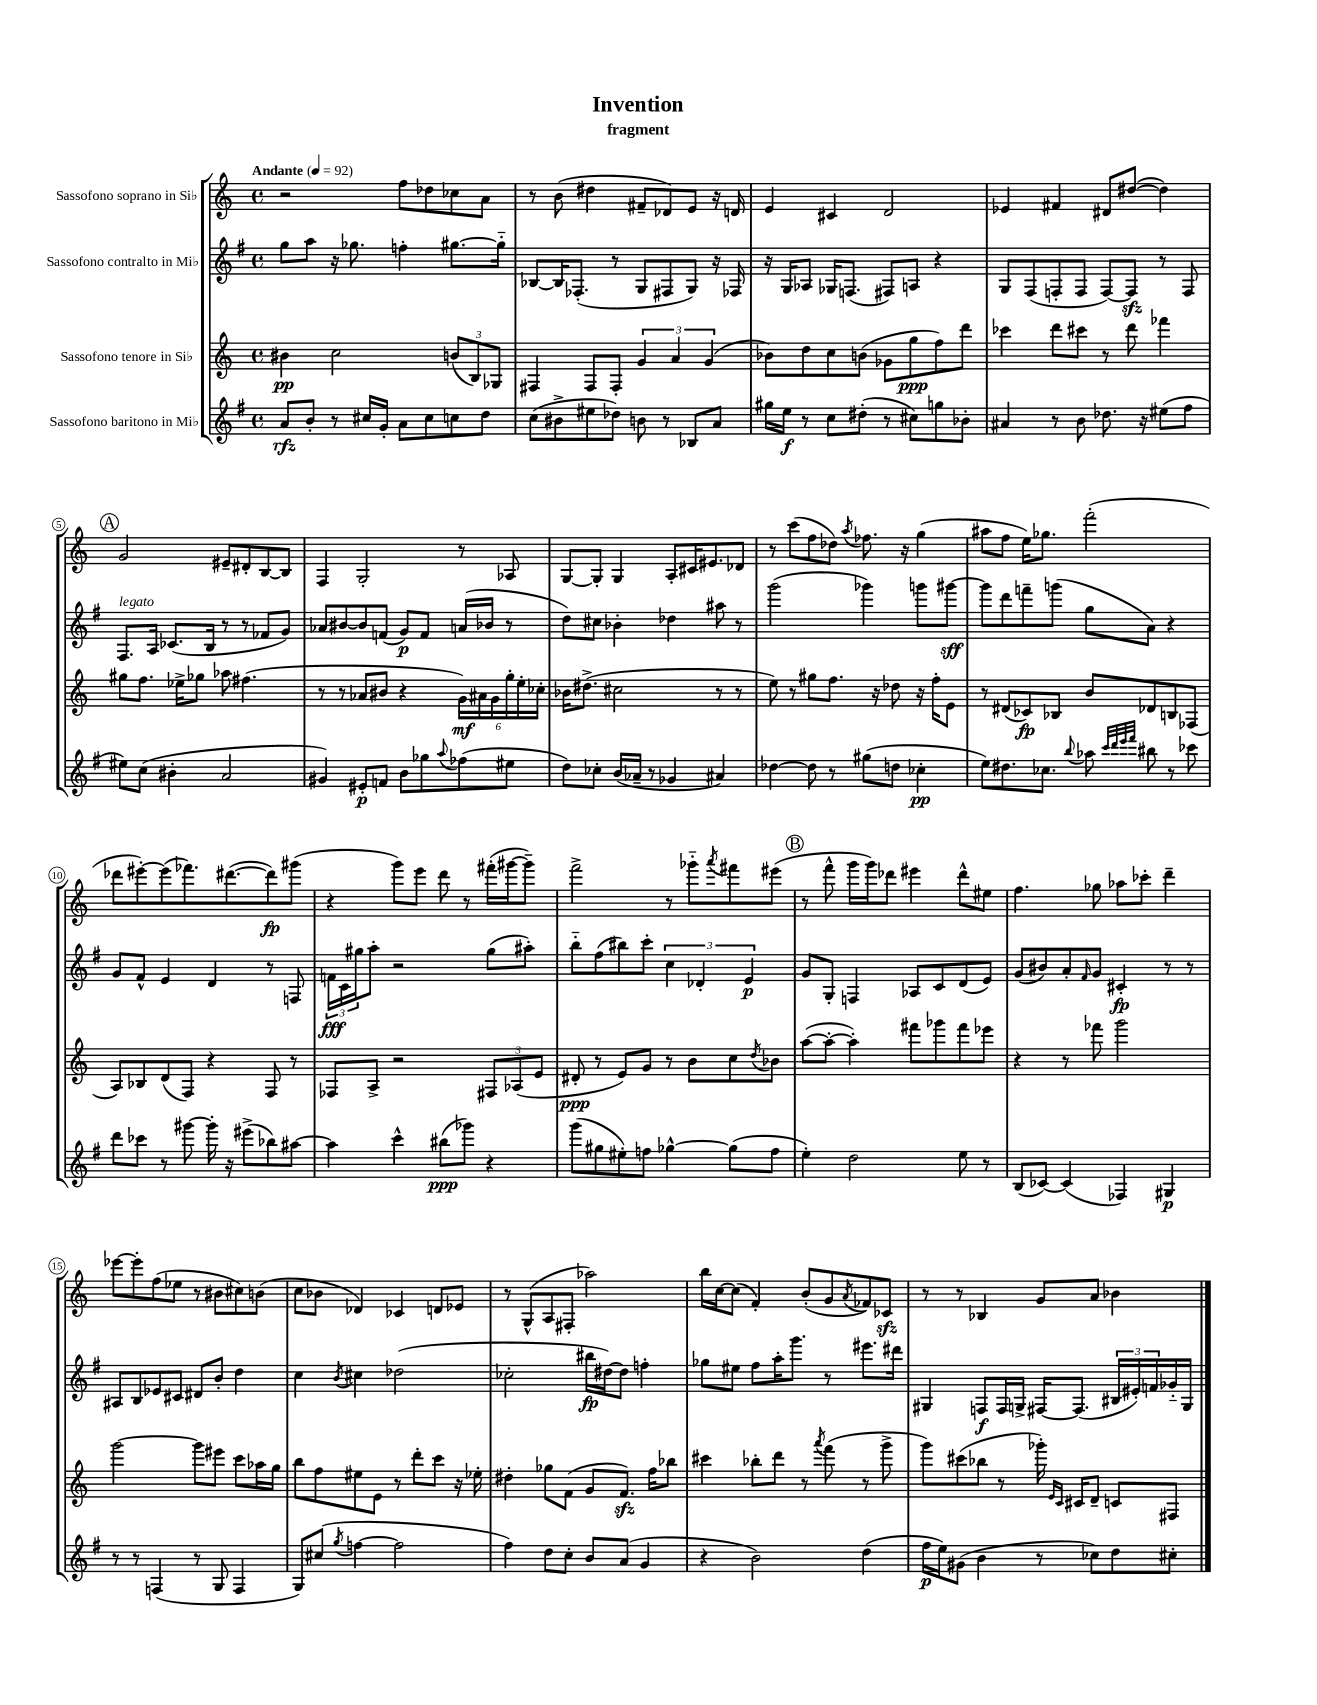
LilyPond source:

\header { title = "Invention" subtitle = "fragment" }
<<
\new StaffGroup <<
\new Staff = "s0" \with { instrumentName = "Sassofono soprano in Sib" } {
    \clef treble \key c \major \defaultTimeSignature \time 4/4 \tempo "Andante" 4 = 92
    r2 f''8 des''8 ces''8 a'8 |
    r8 b'8( dis''4 fis'8-- des'8) e'8 r16 d'16 |
    e'4 cis'4 d'2 |
    ees'4 fis'4 dis'8 dis''8~( dis''4) |
    \mark \markup { \circle "A" } g'2 eis'8-- dis'8-. b8~ b8 |
    f4 g2-. r8 aes8 |
    g8~ g8-. g4 a8-. cis'16 eis'8. des'8 |
    r8 c'''8( f''8 des''8) \acciaccatura { a''8 } fes''8. r16 g''4( |
    ais''8 f''8 e''16) ges''8. f'''2-.( |
    des'''8 eis'''8~-.) eis'''8( fes'''8.) dis'''8.~( dis'''8\fp) gis'''8( |
    r4 g'''8) e'''8 d'''8 r8 fis'''16-.( gis'''16~ gis'''8--) |
    f'''2-> r8 ges'''8-_ \acciaccatura { a'''8 } fis'''8 eis'''8( |
    \mark \markup { \circle "B" } r8 f'''8-^ g'''16 g'''16) des'''8 eis'''4 des'''8-^ eis''8 |
    f''4. ges''8 aes''8 ces'''8-. d'''4-- |
    ees'''8~ ees'''8-. f''8( ees''8 r8 bis'8 cis''8) b'8( |
    c''8 bes'8 des'4) ces'4 d'8 ees'8 |
    r8 g8-^( a8 fis8-. aes''2) |
    b''16 c''16~ c''8( f'4-.) b'8-.( g'8 \acciaccatura { a'8 } fes'8) ces'8\sfz |
    r8 r8 bes4 g'8 a'8 bes'4 \bar "|." |
}
\new Staff = "s1" \with { instrumentName = "Sassofono contralto in Mib" } {
    \clef treble \key g \major \defaultTimeSignature \time 4/4
    g''8 a''8 r16 ges''8. f''4-. gis''8.~ gis''16-_ |
    bes8~ bes16 fes8.-.( r8 g8 fis8 g8) r16 fes16 |
    r16 g16 aes8 ges16 f8.( fis8) a8 r4 |
    g8 fis8( f8-. f8 f8~) f8\sfz r8 f8 |
    \mark \markup { \circle "A" } fis8.^\markup { \italic "legato" } a16 ces'8.( b16 r8 r8 fes'8 g'8) |
    aes'8 bis'8~ bis'8 f'8( g'8\p) f'8 a'16( bes'16 r8 |
    d''8) cis''8 bes'4-. des''4 ais''8 r8 |
    g'''2( ges'''4) g'''8 gis'''8~\sff |
    gis'''8 d'''8 f'''8-- g'''8( g''8 a'8) r4 |
    g'8 fis'8-^ e'4 d'4 r8 f8 |
    \tuplet 3/2 { f'16\fff c'16 gis''16 } a''8-. r2 gis''8( ais''8-.) |
    b''8-_ fis''8( bis''8) c'''8-. \tuplet 3/2 { c''4 des'4-. e'4\p } |
    \mark \markup { \circle "B" } g'8 g8-. f4 aes8 c'8 d'8( e'8) |
    g'8( bis'8) a'8-. \grace { fis'16 } g'8 cis'4-.\fp r8 r8 |
    ais8 b8 ees'8 cis'8 dis'8 b'8-. d''4 |
    c''4 \acciaccatura { b'8 } cis''4 des''2( |
    ces''2-. bis''16\fp dis''16~) dis''8 f''4-. |
    ges''8 eis''8 fis''8 a''16-. g'''8. r8 eis'''8. dis'''16 |
    gis4 f8\f f16 g16-> fis16~ fis8.( \tuplet 3/2 { bis16 eis'16-.) f'16 } ges'16-_ g16 \bar "|." |
}
\new Staff = "s2" \with { instrumentName = "Sassofono tenore in Sib" } {
    \clef treble \key c \major \defaultTimeSignature \time 4/4
    bis'4\pp c''2 \tuplet 3/2 { b'8( b8) ges8 } |
    fis4 fis8 fis8-. \tuplet 3/2 { g'4 a'4 g'4( } |
    bes'8) d''8 c''8 b'8( ges'8 g''8\ppp f''8) d'''8 |
    ces'''4 d'''8 cis'''8 r8 d'''8 fes'''4 |
    \mark \markup { \circle "A" } gis''8 f''8. ees''16-> ges''8 aes''8 fis''4.( |
    r8 r8 aes'8 bis'8 r4 \tuplet 6/4 { g'16\mf) ais'16 g'16 g''16-. e''16-. ces''16-. } |
    bes'16 dis''8.->( cis''2 r8 r8 |
    e''8) r8 gis''8 f''8. r16 des''8 r16 f''16-. e'8 |
    r8 dis'8( ces'8\fp) bes8 b'8 des'8 b8 fes8( |
    a8) bes8 d'8( f8) r4 f8 r8 |
    fes8 a8-> r2 \tuplet 3/2 { fis8 aes8( e'8 } |
    dis'8-.\ppp r8 e'8) g'8 r8 b'8 c''8 \acciaccatura { d''8 } bes'8 |
    \mark \markup { \circle "B" } a''8~( a''8~-. a''4-.) fis'''8 ges'''8 fis'''8 ees'''8 |
    r4 r8 fes'''8 g'''2 |
    g'''2~ g'''8 eis'''8 c'''8 aes''16 g''16 |
    b''8 f''8 eis''8 e'8 r8 d'''8-. c'''8 r16 ees''16-. |
    dis''4-. ges''8 f'8( g'8 f'8.\sfz) f''16 bes''8 |
    cis'''4 bes''8-. d'''8 r8 \acciaccatura { a'''8 } f'''8( r8 g'''8-> |
    g'''8) cis'''8( bes''8 r8 ges'''16-.) \grace { e'16 c'16 } cis'16 d'8-- c'8 fis8 \bar "|." |
}
\new Staff = "s3" \with { instrumentName = "Sassofono baritono in Mib" } {
    \clef treble \key g \major \defaultTimeSignature \time 4/4
    a'8\rfz b'8-. r8 cis''16 g'16-. a'8 cis''8 c''8 d''8 |
    c''8( bis'8-> eis''8 des''8) b'8 r8 bes8 a'8 |
    gis''16 e''16\f r8 c''8 dis''8-.( r8 cis''8) g''8 bes'8-. |
    ais'4 r8 b'8 des''8. r16 eis''8( fis''8 |
    \mark \markup { \circle "A" } eis''8) c''8( bis'4-. a'2 |
    gis'4) eis'8-.\p f'8 b'8 ges''8 \appoggiatura { a''8 } fes''8( eis''8 |
    d''8) ces''8-. b'16( aes'16-- r8 ges'4 ais'4) |
    des''4~ des''8 r8 gis''8( d''8 ces''4-.\pp |
    e''8) dis''8. ces''8. \appoggiatura { b''8 } aes''8 \grace { c'''32 d'''32 e'''32 fis'''32 } bis''8 r8 ces'''8 |
    d'''8 ces'''8 r8 gis'''8~ gis'''16-. r16 eis'''8->( bes''8) ais''8~ |
    ais''4 c'''4-^ bis''8\ppp( ges'''8) r4 |
    g'''8( gis''8 eis''8-.) f''8 ges''4~-^ ges''8( f''8 |
    \mark \markup { \circle "B" } e''4-.) d''2 e''8 r8 |
    b8( ces'8~) ces'4( fes4) gis4\p |
    r8 r8 f4( r8 g8 f4 |
    g8) cis''8( \acciaccatura { g''8 } f''4~ f''2 |
    fis''4) d''8 c''8-. b'8 a'8( g'4 |
    r4 b'2) d''4( |
    fis''16\p e''16) gis'8( b'4 r8 ces''8) d''8 cis''8-. \bar "|." |
}
>>
>>
\layout { \context { \Score \override BarNumber.stencil = #(make-stencil-circler 0.1 0.3 ly:text-interface::print) } }
